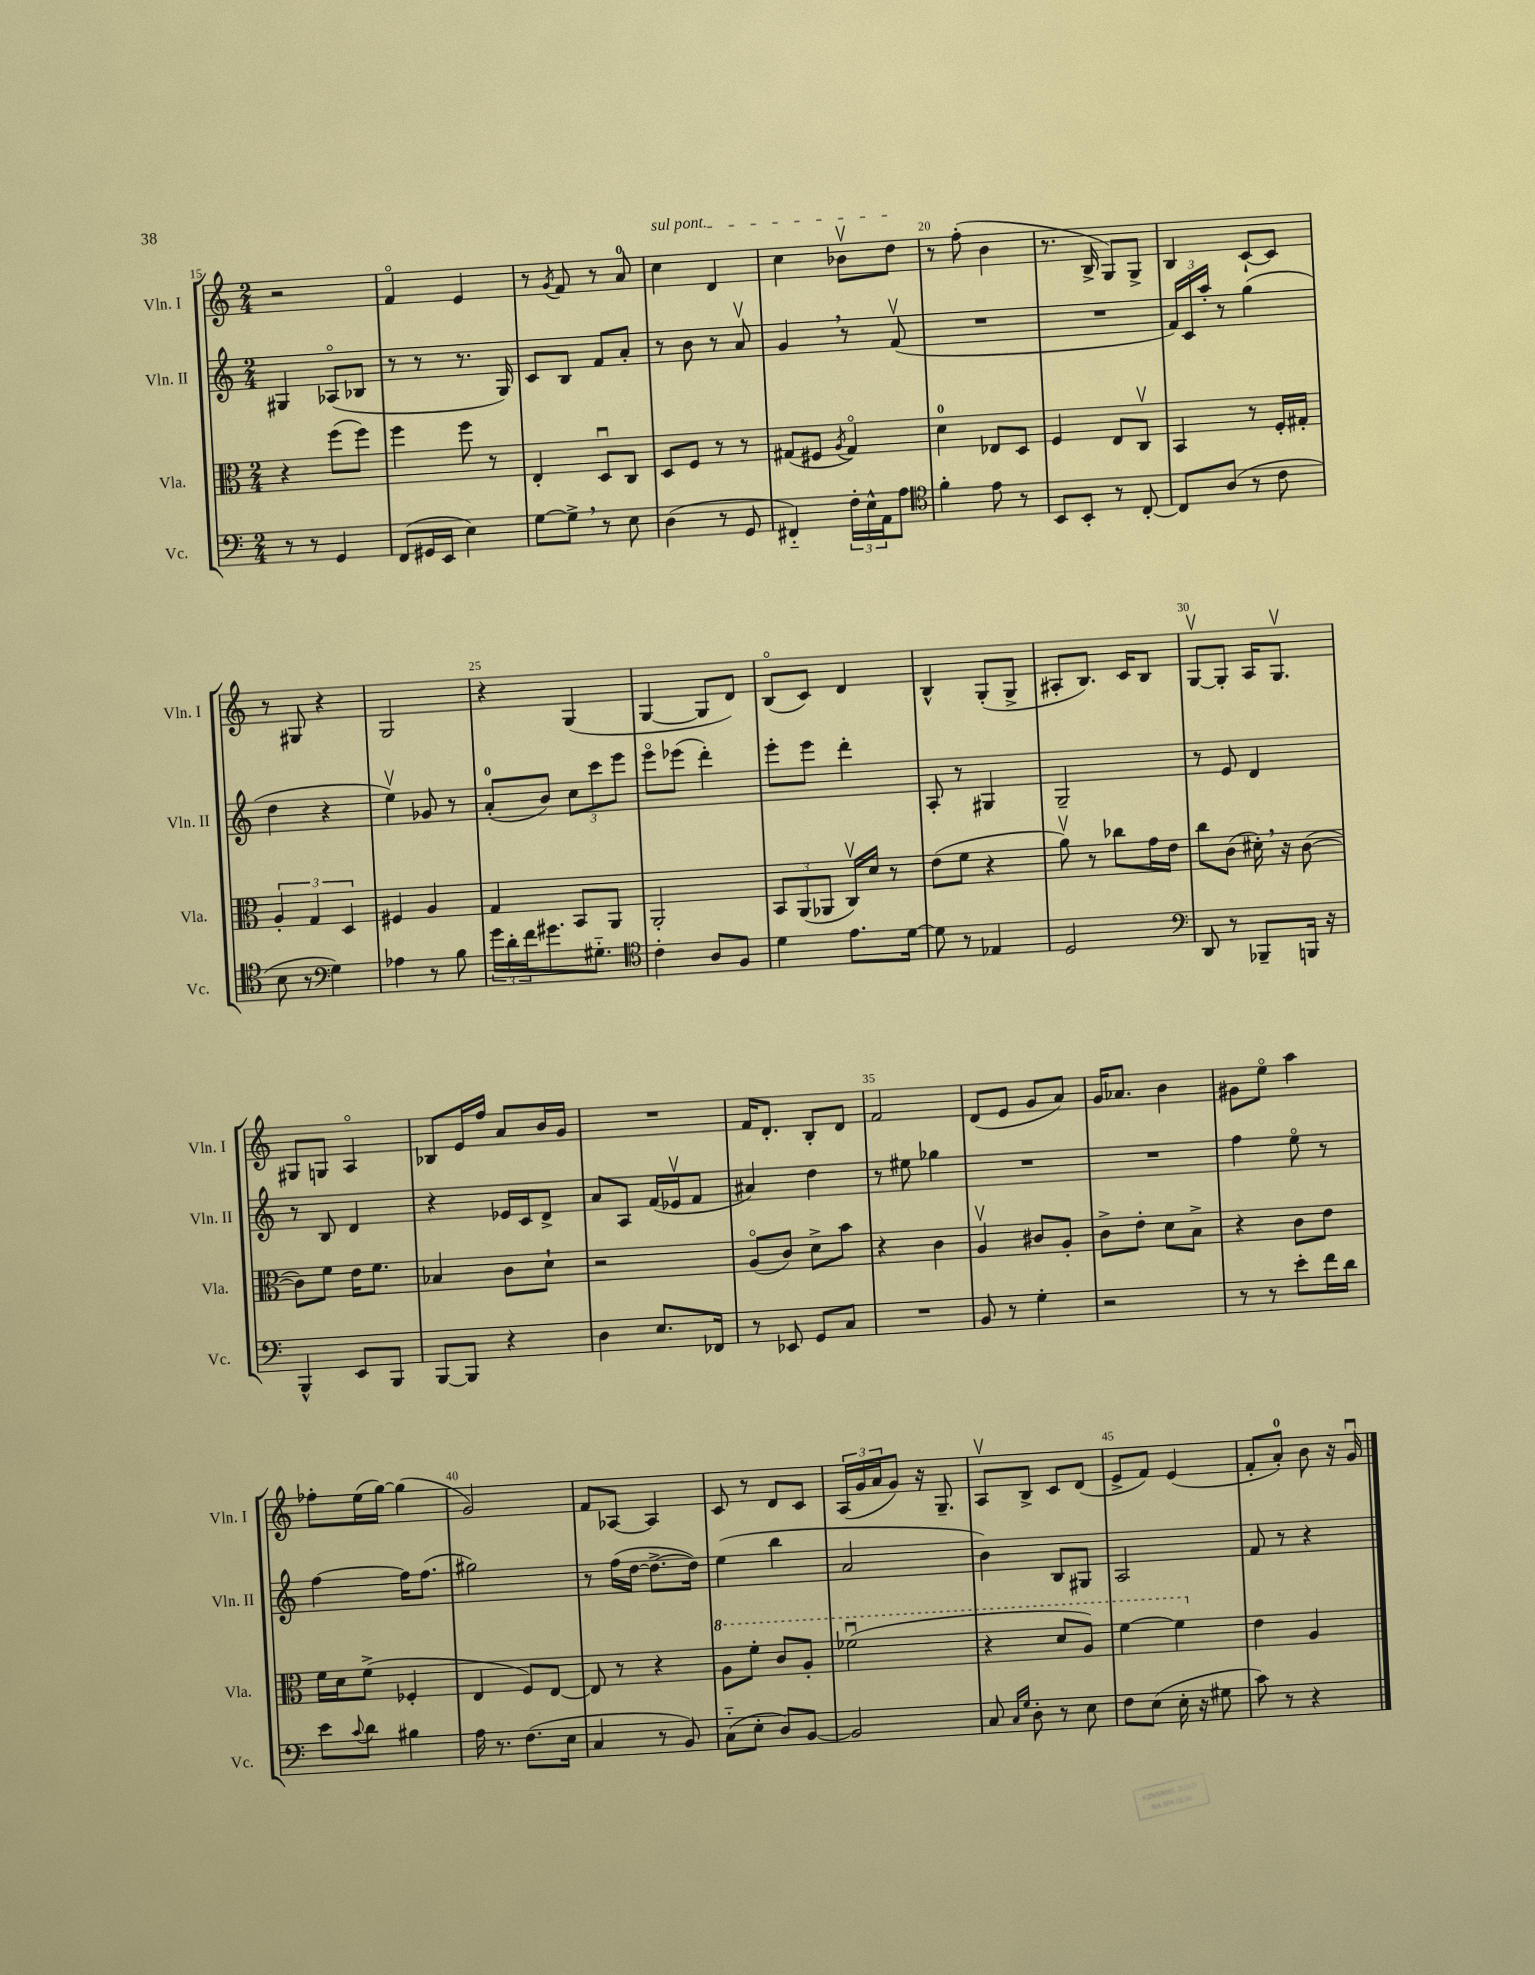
<<
\new StaffGroup <<
\new Staff = "s0" \with { instrumentName = "Vln. I" shortInstrumentName = "Vln. I" } {
    \clef treble \key c \major \numericTimeSignature \time 2/4
    r2 |
    f'4\flageolet e'4 |
    r8 \acciaccatura { g'8 } f'8 r8 a'8-0 |
    \once \override TextSpanner.bound-details.left.text = \markup { \italic "sul pont." } c''4\startTextSpan d'4 |
    c''4 bes'8\upbow d''8\stopTextSpan |
    r8 f''8-.( b'4 |
    r8. b16-> g8) g8-> |
    b4 c'8~-! c'8 |
    r8 gis8 r4 |
    g2 |
    r4 g4( |
    g4~ g8 d'8) |
    b8\flageolet( c'8) d'4 |
    b4-^ g8-.( g8-> |
    ais8-. b8.) c'16 b8 |
    g8~\upbow g8-. a16 g8.\upbow |
    gis8 g8 a4\flageolet |
    bes8 e'16 f''16 a'8 b'16 g'16 |
    R2 |
    f'16 d'8.-. b8-. d'8 |
    f'2 |
    d'8( e'8 g'8 a'8) |
    g'16 aes'8. b'4 |
    gis'8 e''8\flageolet a''4 |
    fes''8-. e''16( g''16~) g''4( |
    g'2) |
    f'8 aes8~ aes4 |
    c'8 r8 d'8 c'8 |
    \tuplet 3/2 { a16( g'16 a'16 } g'8) r16 g8.-- |
    a8\upbow b8-> c'8 d'8( |
    e'8-> f'8) e'4( |
    f'8-. a'8-0-.) b'8 r16 g'16\downbow \bar "|." |
}
\new Staff = "s1" \with { instrumentName = "Vln. II" shortInstrumentName = "Vln. II" } {
    \clef treble \key c \major \numericTimeSignature \time 2/4
    gis4 aes8\flageolet( bes8 |
    r8 r8 r8. g16) |
    c'8 b8 f'8 a'8-. |
    r8 b'8 r8 a'8\upbow |
    g'4 \breathe r8 f'8\upbow( |
    R2 |
    R2 |
    \tuplet 3/2 { f'16) c'16 a''16-. } r8 g''4( |
    d''4 r4 |
    e''4\upbow) ges'8 r8 |
    a'8-0-.( b'8) \tuplet 3/2 { c''8 c'''8 e'''8 } |
    e'''8\flageolet ees'''8( d'''4-.) |
    e'''8-. e'''8 d'''4-. |
    a8-. r8 gis4 |
    g2-- |
    r8 e'8 d'4 |
    r8 b8 d'4 |
    r4 ees'16 c'16 d'8-> |
    a'8 a8 f'16( ees'16\upbow f'8 |
    ais'4) d''4 |
    r8 eis''8 ges''4 |
    R2 |
    R2 |
    f''4 e''8\flageolet r8 |
    f''4~ f''16 f''8.( |
    gis''2) |
    r8 f''16( d''16~ d''8.~-> d''16) |
    e''4( b''4 |
    a'2 |
    b'4) b8 gis8 |
    a2 |
    f'8 r8 r4 \bar "|." |
}
\new Staff = "s2" \with { instrumentName = "Vla." shortInstrumentName = "Vla." } {
    \clef alto \key c \major \numericTimeSignature \time 2/4
    r4 f''8( f''8) |
    f''4 f''8 r8 |
    e4-. d8\downbow c8 |
    d8 f8 r8 r8 |
    gis8( fis8 \acciaccatura { a8 } gis4\flageolet) |
    d'4-0 ees8 d8 |
    f4 e8 c8\upbow |
    b,4 r8 f16-. gis16-. |
    \tuplet 3/2 { a4-. g4 d4 } |
    fis4 a4 |
    g4 b,8 a,8 |
    a,2-. |
    \tuplet 3/2 { b,8 a,8( aes,8 } c16\upbow) d'16 r8 |
    e'8( f'8 r4 |
    a'8\upbow) r8 ces''8 g'16 e'16 |
    c''8 c'8( dis'16-.) \breathe r16 c'8~( |
    c'8) f'8 e'16 f'8. |
    bes4 c'8 d'8-! |
    r2 |
    a8\flageolet( c'8) d'8-> b'8 |
    r4 c'4 |
    a4\upbow cis'8 a8-. |
    c'8-> e'8-. d'8 b8-> |
    r4 c'8 e'8 |
    f'16 d'16 f'8->( fes4-. |
    e4 f8) e8~ |
    e8 r8 r4 |
    \ottava #1 a'8 f''8-. c''8 a'8-. |
    fes''2\downbow( |
    r4 d''8 a'8) |
    f''4~ f''4 \ottava #0 |
    e'4 a4 \bar "|." |
}
\new Staff = "s3" \with { instrumentName = "Vc." shortInstrumentName = "Vc." } {
    \clef bass \key c \major \numericTimeSignature \time 2/4
    r8 r8 g,4 |
    f,8( gis,16 e,16 e4) |
    g8~ g8-> \breathe r8 e8 |
    d4( r8 g,8 |
    fis,4-_) \tuplet 3/2 { f16-. e16-^ a,16 } a8 |
    \clef tenor f'4-. e'8 r8 |
    b,8 b,8-. r8 c8~-. |
    c8 a8( r8 c'8 |
    b8 r8 \clef bass g4) |
    aes4 r8 b8 |
    \tuplet 3/2 { g'16 d'16-. f'16 } gis'8. gis8.-_ |
    \clef tenor c'4-. a8 f8 |
    d'4 e'8. d'16~ |
    d'8 r8 ees4 |
    d2 |
    \clef bass d,8 r8 bes,,8-- b,,16 r16 |
    b,,4-^ e,8 b,,8 |
    b,,8~ b,,8 r4 |
    d4 e8. fes,16 |
    r8 ees,8 g,8 c8 |
    R2 |
    b,8 r8 g4-. |
    r2 |
    r8 r8 e'8-. f'16 d'16 |
    e'8 \appoggiatura { c'8 } d'8 bis4 |
    a16 r8. f8.( e16 |
    c4 r8 b,8) |
    c8-_( e8-. d8) b,8~ |
    b,2 |
    c8 \grace { c16 g16 } d8-. r8 e8 |
    f8 e8( e16-. r16 gis8 |
    c'8) r8 r4 \bar "|." |
}
>>
>>
\layout { \context { \Score currentBarNumber = #15 \override BarNumber.break-visibility = ##(#f #t #t) barNumberVisibility = #(every-nth-bar-number-visible 5) } }
